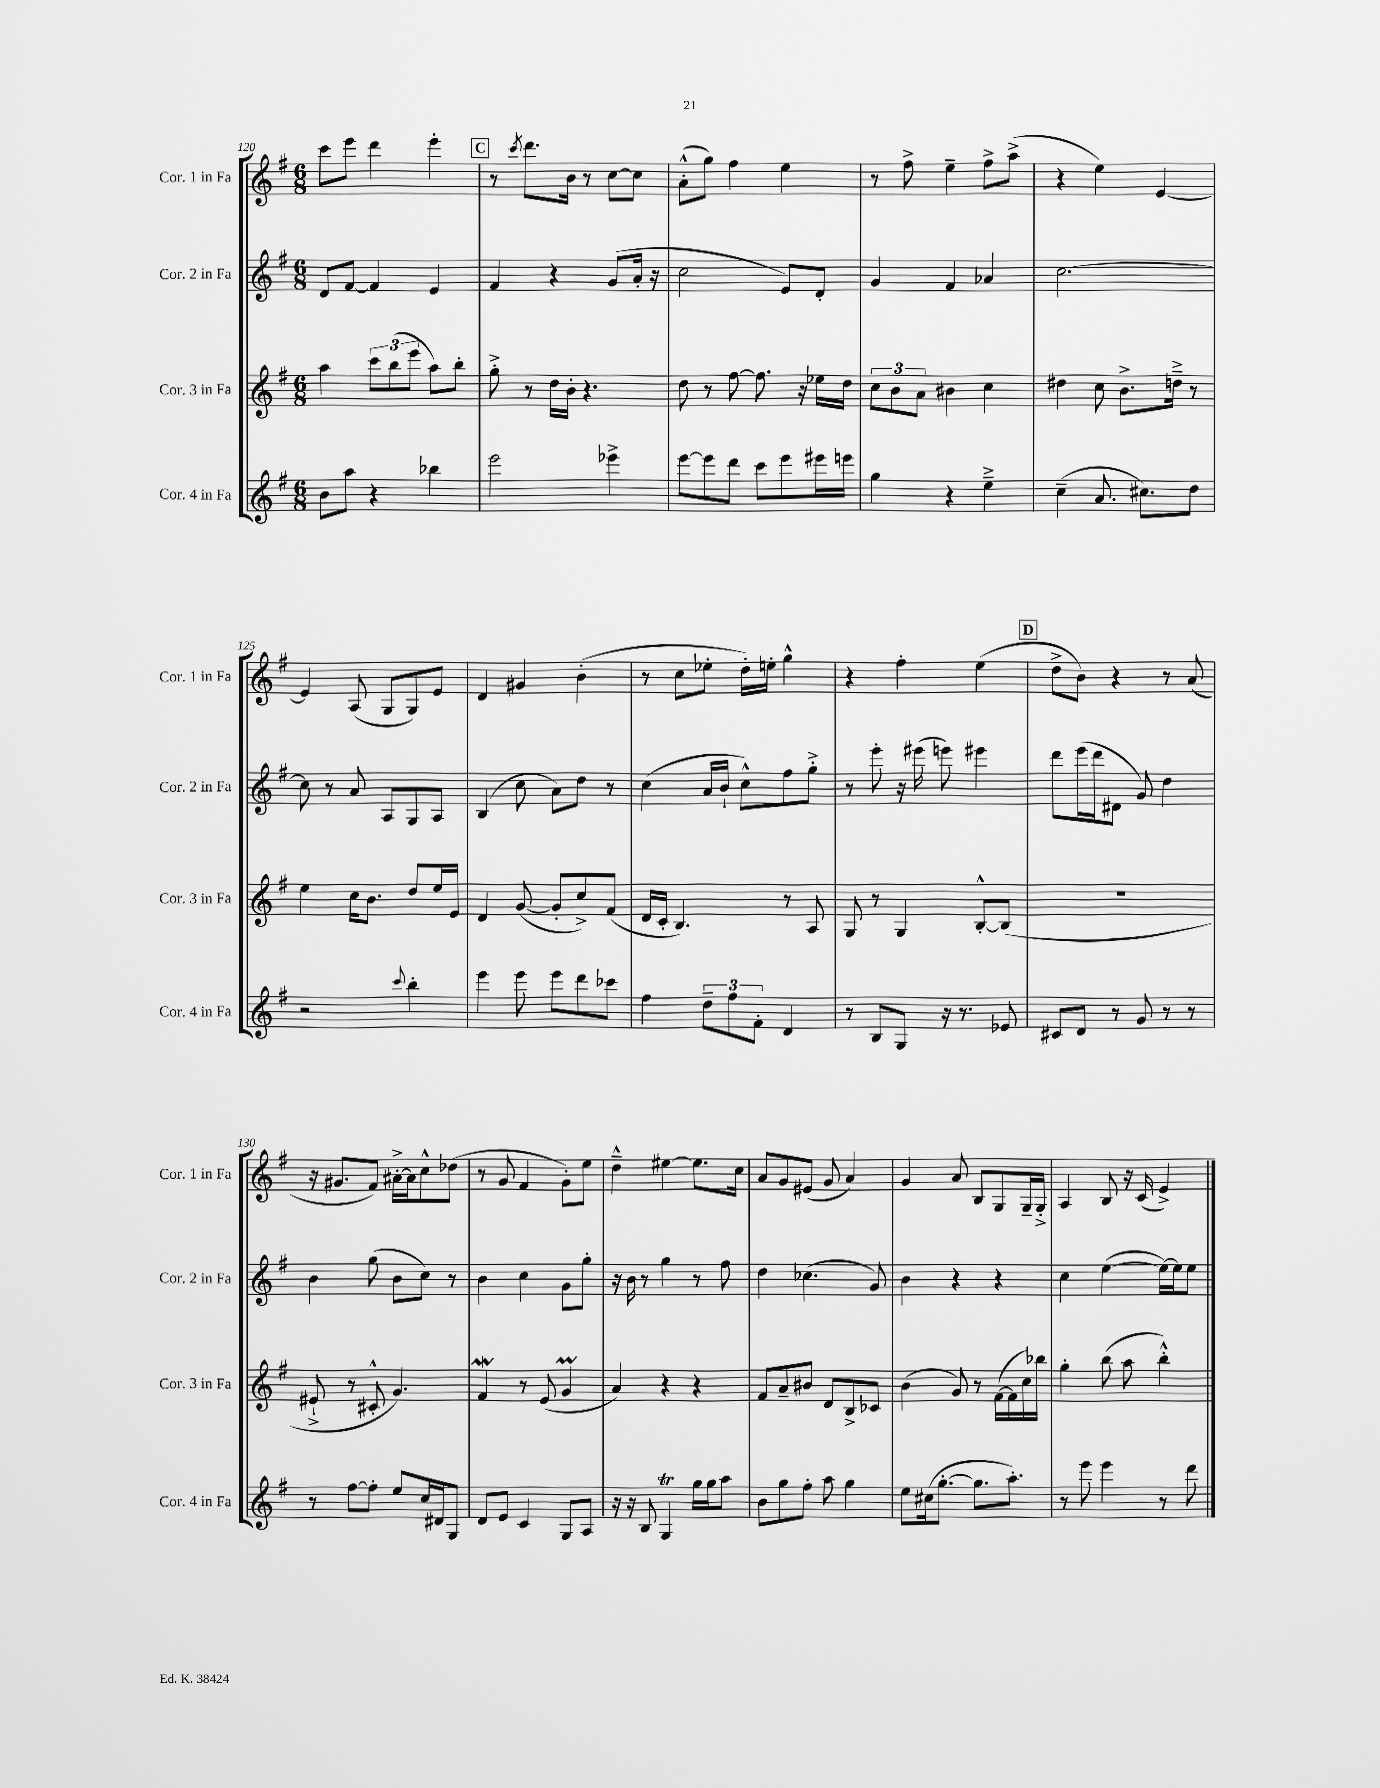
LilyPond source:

<<
\new StaffGroup <<
\new Staff = "s0" \with { instrumentName = "Cor. 1 in Fa" shortInstrumentName = "Cor. 1 in Fa" } {
    \clef treble \key g \major \numericTimeSignature \time 6/8
    \autoBeamOff c'''8[ e'''8] d'''4 e'''4-. |
    \mark \markup { \box "C" } r8 \acciaccatura { c'''8 } d'''8.[ b'16] r8 c''8[~ c''8] |
    a'8[-.-^( g''8]) fis''4 e''4 |
    r8 fis''8-> e''4-- fis''8[-> a''8]->( |
    r4 e''4) e'4~ |
    e'4 a8( g8[ g8) e'8] |
    d'4 gis'4 b'4-.( |
    r8 c''8[ ees''8]-. d''16[-.) e''16]-. g''4-^ |
    r4 fis''4-. e''4( |
    \mark \markup { \box "D" } d''8[-> b'8]) r4 r8 a'8( |
    r16 gis'8.[ fis'8]) ais'16[~-.-> ais'16 c''8-^ des''8]( |
    r8 g'8 fis'4 g'8[-.) e''8] |
    d''4---^ eis''4~ eis''8.[ c''16] |
    a'8[ g'8 eis'8]( g'8 a'4) |
    g'4 a'8 b8[ g8 g16-- g16]-.-> |
    a4 b8 r16 c'16( e'4->) \bar "|." |
}
\new Staff = "s1" \with { instrumentName = "Cor. 2 in Fa" shortInstrumentName = "Cor. 2 in Fa" } {
    \clef treble \key g \major \numericTimeSignature \time 6/8
    \autoBeamOff d'8[ fis'8]~ fis'4 e'4 |
    \mark \markup { \box "C" } fis'4 r4 g'8[( a'16]-. r16 |
    c''2 e'8[) d'8]-. |
    g'4 fis'4 aes'4 |
    c''2.~ |
    c''8 r8 a'8 a8[ g8 a8] |
    b4( c''8 a'8[) d''8] r8 |
    c''4( a'16[ b'16]-! c''8[-^) fis''8 g''8]-.-> |
    r8 e'''8-. r16 eis'''16( e'''8) eis'''4 |
    \mark \markup { \box "D" } d'''8[ e'''16( d'''16 dis'8] g'8) d''4 |
    b'4 g''8( b'8[ c''8]) r8 |
    b'4 c''4 g'8[ g''8]-. |
    r16 b'16 r8 g''4 r8 fis''8 |
    d''4 ces''4.( g'8) |
    b'4 r4 r4 |
    c''4 e''4~( e''16[~) e''16 e''8] \bar "|." |
}
\new Staff = "s2" \with { instrumentName = "Cor. 3 in Fa" shortInstrumentName = "Cor. 3 in Fa" } {
    \clef treble \key g \major \numericTimeSignature \time 6/8
    \autoBeamOff a''4 \tuplet 3/2 { c'''8[ b''8( e'''8] } a''8[) b''8]-. |
    \mark \markup { \box "C" } g''8-.-> r8 d''16[ b'16]-. r4. |
    d''8 r8 fis''8~ fis''8. r16 ees''16[ d''16] |
    \tuplet 3/2 { c''8[ b'8 a'8] } bis'4 c''4 |
    dis''4 c''8 b'8.[-> d''16]---> r8 |
    e''4 c''16[ b'8.] d''8[ e''16 e'16] |
    d'4 g'8~( g'8[-. c''8->) fis'8]( |
    d'16[ c'16]-. b4.) r8 a8 |
    g8 r8 g4 b8[~-.-^ b8]( |
    \mark \markup { \box "D" } R2. |
    eis'8-!-> r8 cis'8-.-^ g'4.) |
    fis'4\mordent r8 e'8( g'4\prall |
    a'4) r4 r4 |
    fis'8[ a'8-- bis'8] d'8[ b8-> ces'8] |
    b'4( g'8) r8 fis'16[~( fis'16 c''16) bes''16] |
    g''4-. b''8( a''8 b''4-.-^) \bar "|." |
}
\new Staff = "s3" \with { instrumentName = "Cor. 4 in Fa" shortInstrumentName = "Cor. 4 in Fa" } {
    \clef treble \key g \major \numericTimeSignature \time 6/8
    \autoBeamOff b'8[ a''8] r4 bes''4 |
    \mark \markup { \box "C" } e'''2 ees'''4-> |
    e'''8[~ e'''8 d'''8] c'''8[ e'''8 eis'''16 e'''16] |
    g''4 r4 e''4---> |
    c''4--( a'8. cis''8.[) d''8] |
    r2 \appoggiatura { c'''8 } b''4-. |
    e'''4 e'''8 e'''8[ d'''8 ces'''8] |
    fis''4 \tuplet 3/2 { d''8[-- fis''8 fis'8]-. } d'4 |
    r8 b8[ g8] r16 r8. ees'8 |
    \mark \markup { \box "D" } cis'8[ d'8] r8 g'8 r8 r8 |
    r8 fis''8[~ fis''8]-. e''8[ c''16 dis'16 g8] |
    d'8[ e'8] c'4 g8[ a8] |
    r16 r16 b8 g4\trill g''16[ g''16 a''8] |
    b'8[ g''8 fis''8]-. a''8 g''4 |
    e''8[ cis''16( g''8.]~-. g''8.[ a''8.]-.) |
    r8 e'''8 e'''4 r8 d'''8 \bar "|." |
}
>>
>>
\layout { \context { \Score currentBarNumber = #120 } }
